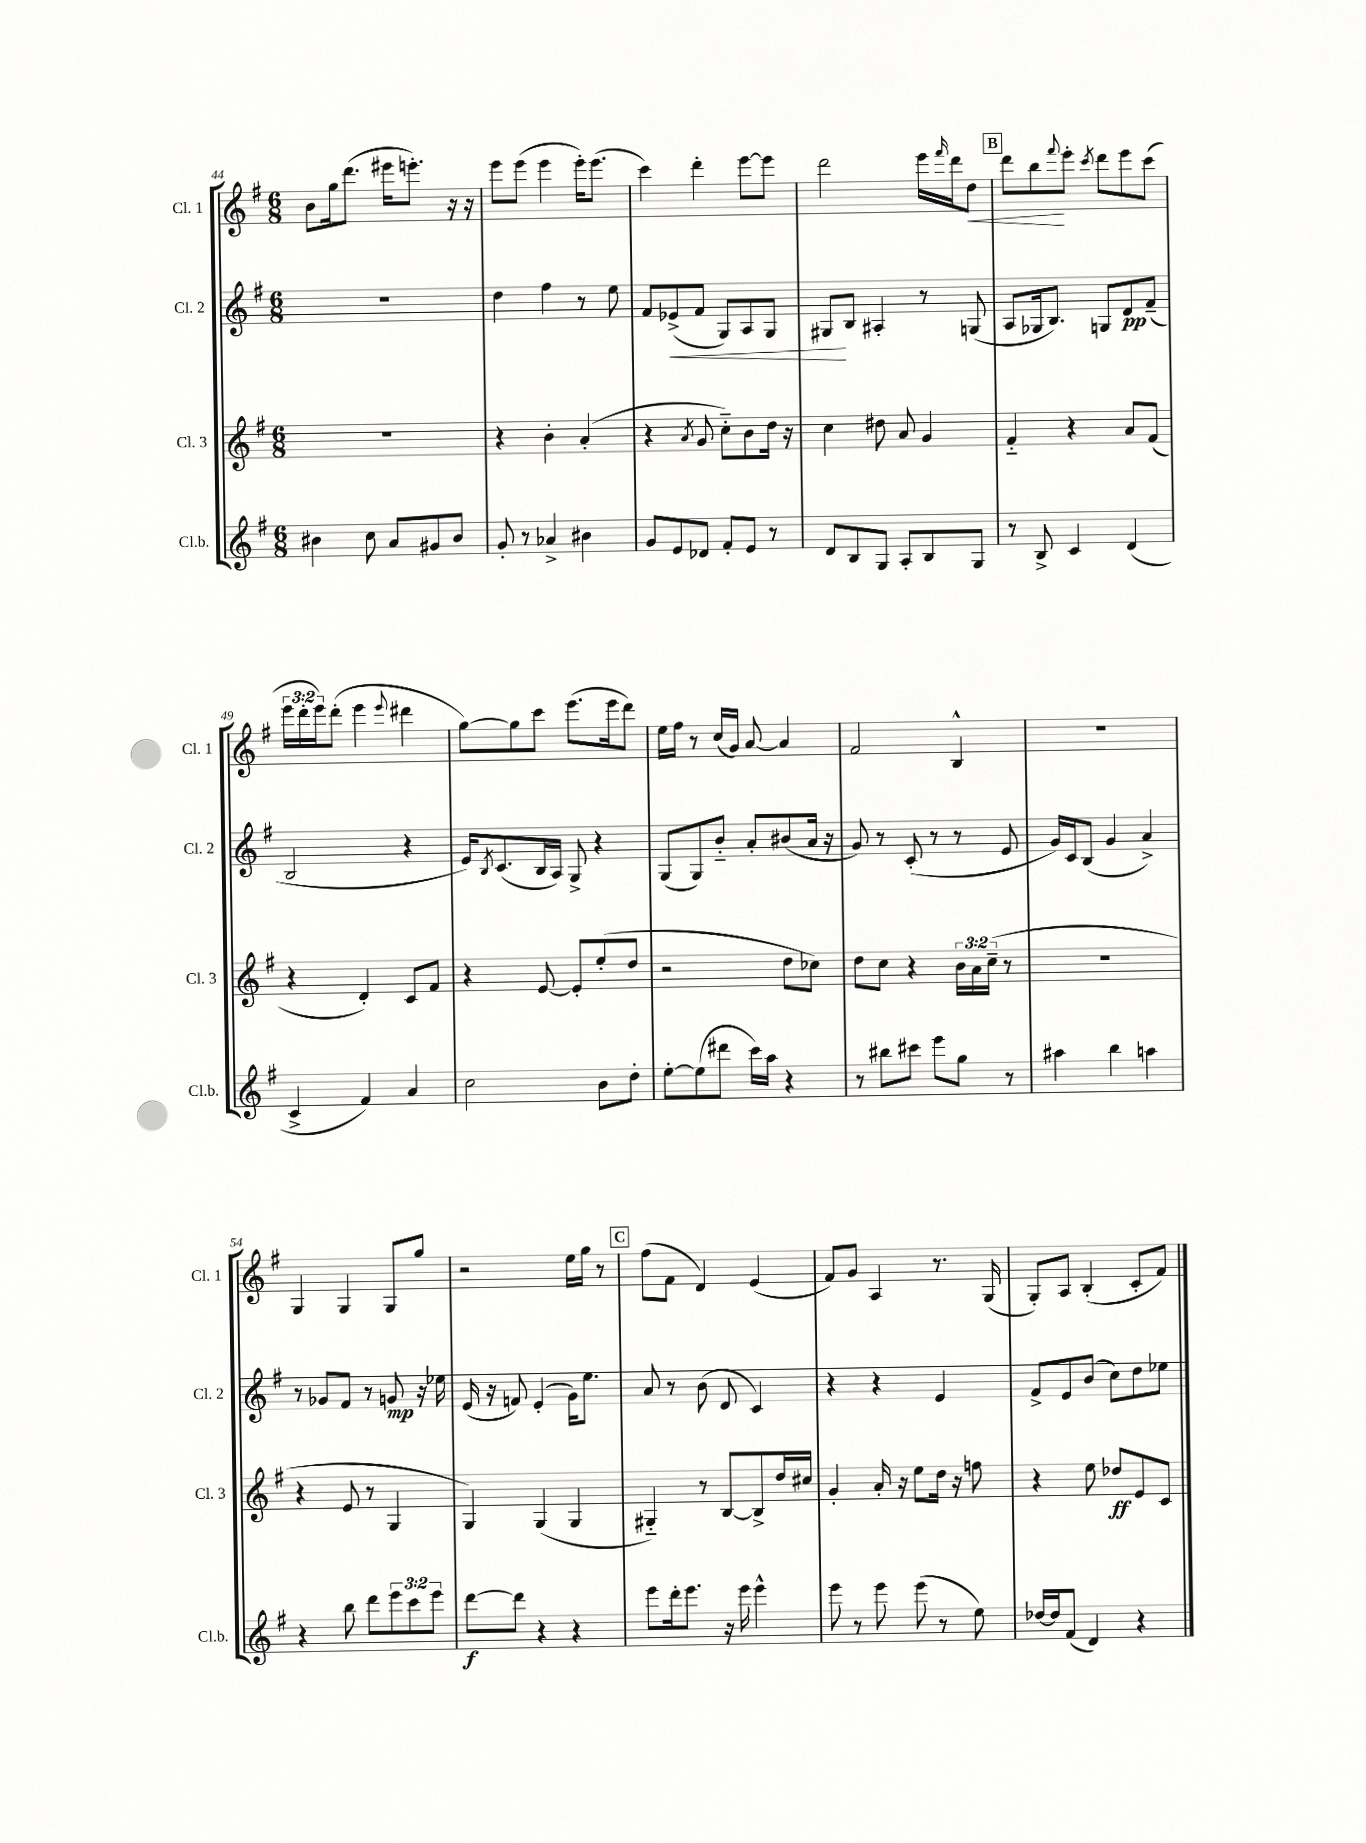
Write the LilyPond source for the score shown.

<<
\new StaffGroup <<
\new Staff = "s0" \with { instrumentName = "Cl. 1" shortInstrumentName = "Cl. 1" } {
    \clef treble \key g \major \numericTimeSignature \time 6/8 \override Staff.TupletNumber.text = #tuplet-number::calc-fraction-text
    b'8 g''16 d'''8.( eis'''16 e'''8.-.) r16 r16 |
    e'''8 e'''8( e'''4 e'''16-.) e'''8.( |
    c'''4) d'''4-. e'''8~ e'''8 |
    d'''2 e'''16 \grace { fis'''16 } d'''16 d''8\< |
    \mark \markup { \box "B" } d'''8 b''8\! \appoggiatura { fis'''8 } e'''8-. \acciaccatura { c'''8 } d'''8 e'''8 c'''8( |
    \tuplet 3/2 { e'''16 d'''16-. e'''16) } d'''8-.( e'''4 \appoggiatura { e'''8 } dis'''4 |
    g''8~) g''8 c'''8 e'''8.( e'''16 d'''8) |
    e''16 fis''16 r8 c''16( g'16) a'8~ a'4 |
    fis'2 b4-^ |
    R2. |
    g4 g4 g8 g''8 |
    r2 e''16 g''16 r8 |
    \mark \markup { \box "C" } fis''8( fis'8 d'4) e'4( |
    fis'8) g'8 a4 r8. g16( |
    g8-.) a8 b4-.( c'8-. fis'8) \bar "|." |
}
\new Staff = "s1" \with { instrumentName = "Cl. 2" shortInstrumentName = "Cl. 2" } {
    \clef treble \key g \major \numericTimeSignature \time 6/8
    R2. |
    d''4 fis''4 r8 e''8 |
    fis'8 ees'8->\<( fis'8 g8) a8 g8 |
    gis8\! b8 ais4-. r8 g8( |
    \mark \markup { \box "B" } a8 ges16 b8.) g8 d'8\pp fis'8--( |
    b2 r4 |
    e'16) \acciaccatura { b8 } c'8.( b16 a16) g8-> r4 |
    g8( g8) b'8-_ a'8-. bis'8( a'16 r16 |
    g'8) r8 c'8-.( r8 r8 e'8 |
    g'16) c'16 b8( g'4 a'4->) |
    r8 ges'8 fis'8 r8 g'8\mp r16 ees''16 |
    e'16( r16 f'8) e'4-.( g'16) e''8. |
    \mark \markup { \box "C" } a'8 r8 b'8( d'8 c'4) |
    r4 r4 e'4 |
    fis'8-> e'8 b'8( c''8) d''8 ees''8 \bar "|." |
}
\new Staff = "s2" \with { instrumentName = "Cl. 3" shortInstrumentName = "Cl. 3" } {
    \clef treble \key g \major \numericTimeSignature \time 6/8 \override Staff.TupletNumber.text = #tuplet-number::calc-fraction-text
    R2. |
    r4 b'4-. a'4-.( |
    r4 \acciaccatura { a'8 } g'8 c''8-_) b'8 d''16 r16 |
    c''4 dis''8 a'8 g'4 |
    \mark \markup { \box "B" } fis'4-_ r4 a'8 fis'8( |
    r4 d'4-.) c'8 fis'8 |
    r4 e'8~ e'8-. e''8-.( d''8 |
    r2 d''8 ces''8) |
    d''8 c''8 r4 \tuplet 3/2 { b'16 a'16 c''16--( } r8 |
    R2. |
    r4 e'8 r8 g4 |
    g4) g4( g4 |
    \mark \markup { \box "C" } gis4-_) r8 b8~ b8-> d''16 cis''16 |
    g'4-. a'16-. r16 e''8 d''16 r16 f''8 |
    r4 e''8 des''8\ff e'8 c'8 \bar "|." |
}
\new Staff = "s3" \with { instrumentName = "Cl.b." shortInstrumentName = "Cl.b." } {
    \clef treble \key g \major \numericTimeSignature \time 6/8 \override Staff.TupletNumber.text = #tuplet-number::calc-fraction-text
    bis'4 c''8 a'8 gis'8 bis'8 |
    g'8-. r8 aes'4-> bis'4 |
    g'8 e'8 des'8 fis'8-. e'8 r8 |
    d'8 b8 g8 a8-. b8 g8 |
    \mark \markup { \box "B" } r8 b8-> c'4 d'4( |
    c'4-> fis'4) a'4 |
    c''2 b'8 d''8-. |
    e''8~-. e''8( dis'''8 c'''16) a''16 r4 |
    r8 bis''8 cis'''8 e'''8 g''8 r8 |
    ais''4 b''4 a''4 |
    r4 b''8 d'''8 \tuplet 3/2 { e'''8 c'''8 e'''8 } |
    d'''8~\f d'''8 r4 r4 |
    \mark \markup { \box "C" } e'''8 d'''16-. e'''8. r16 e'''16 e'''4-^ |
    e'''8 r8 e'''8 e'''8( r8 e''8) |
    des''16~ des''16 fis'8( d'4) r4 \bar "|." |
}
>>
>>
\layout { \context { \Score currentBarNumber = #44 } }
